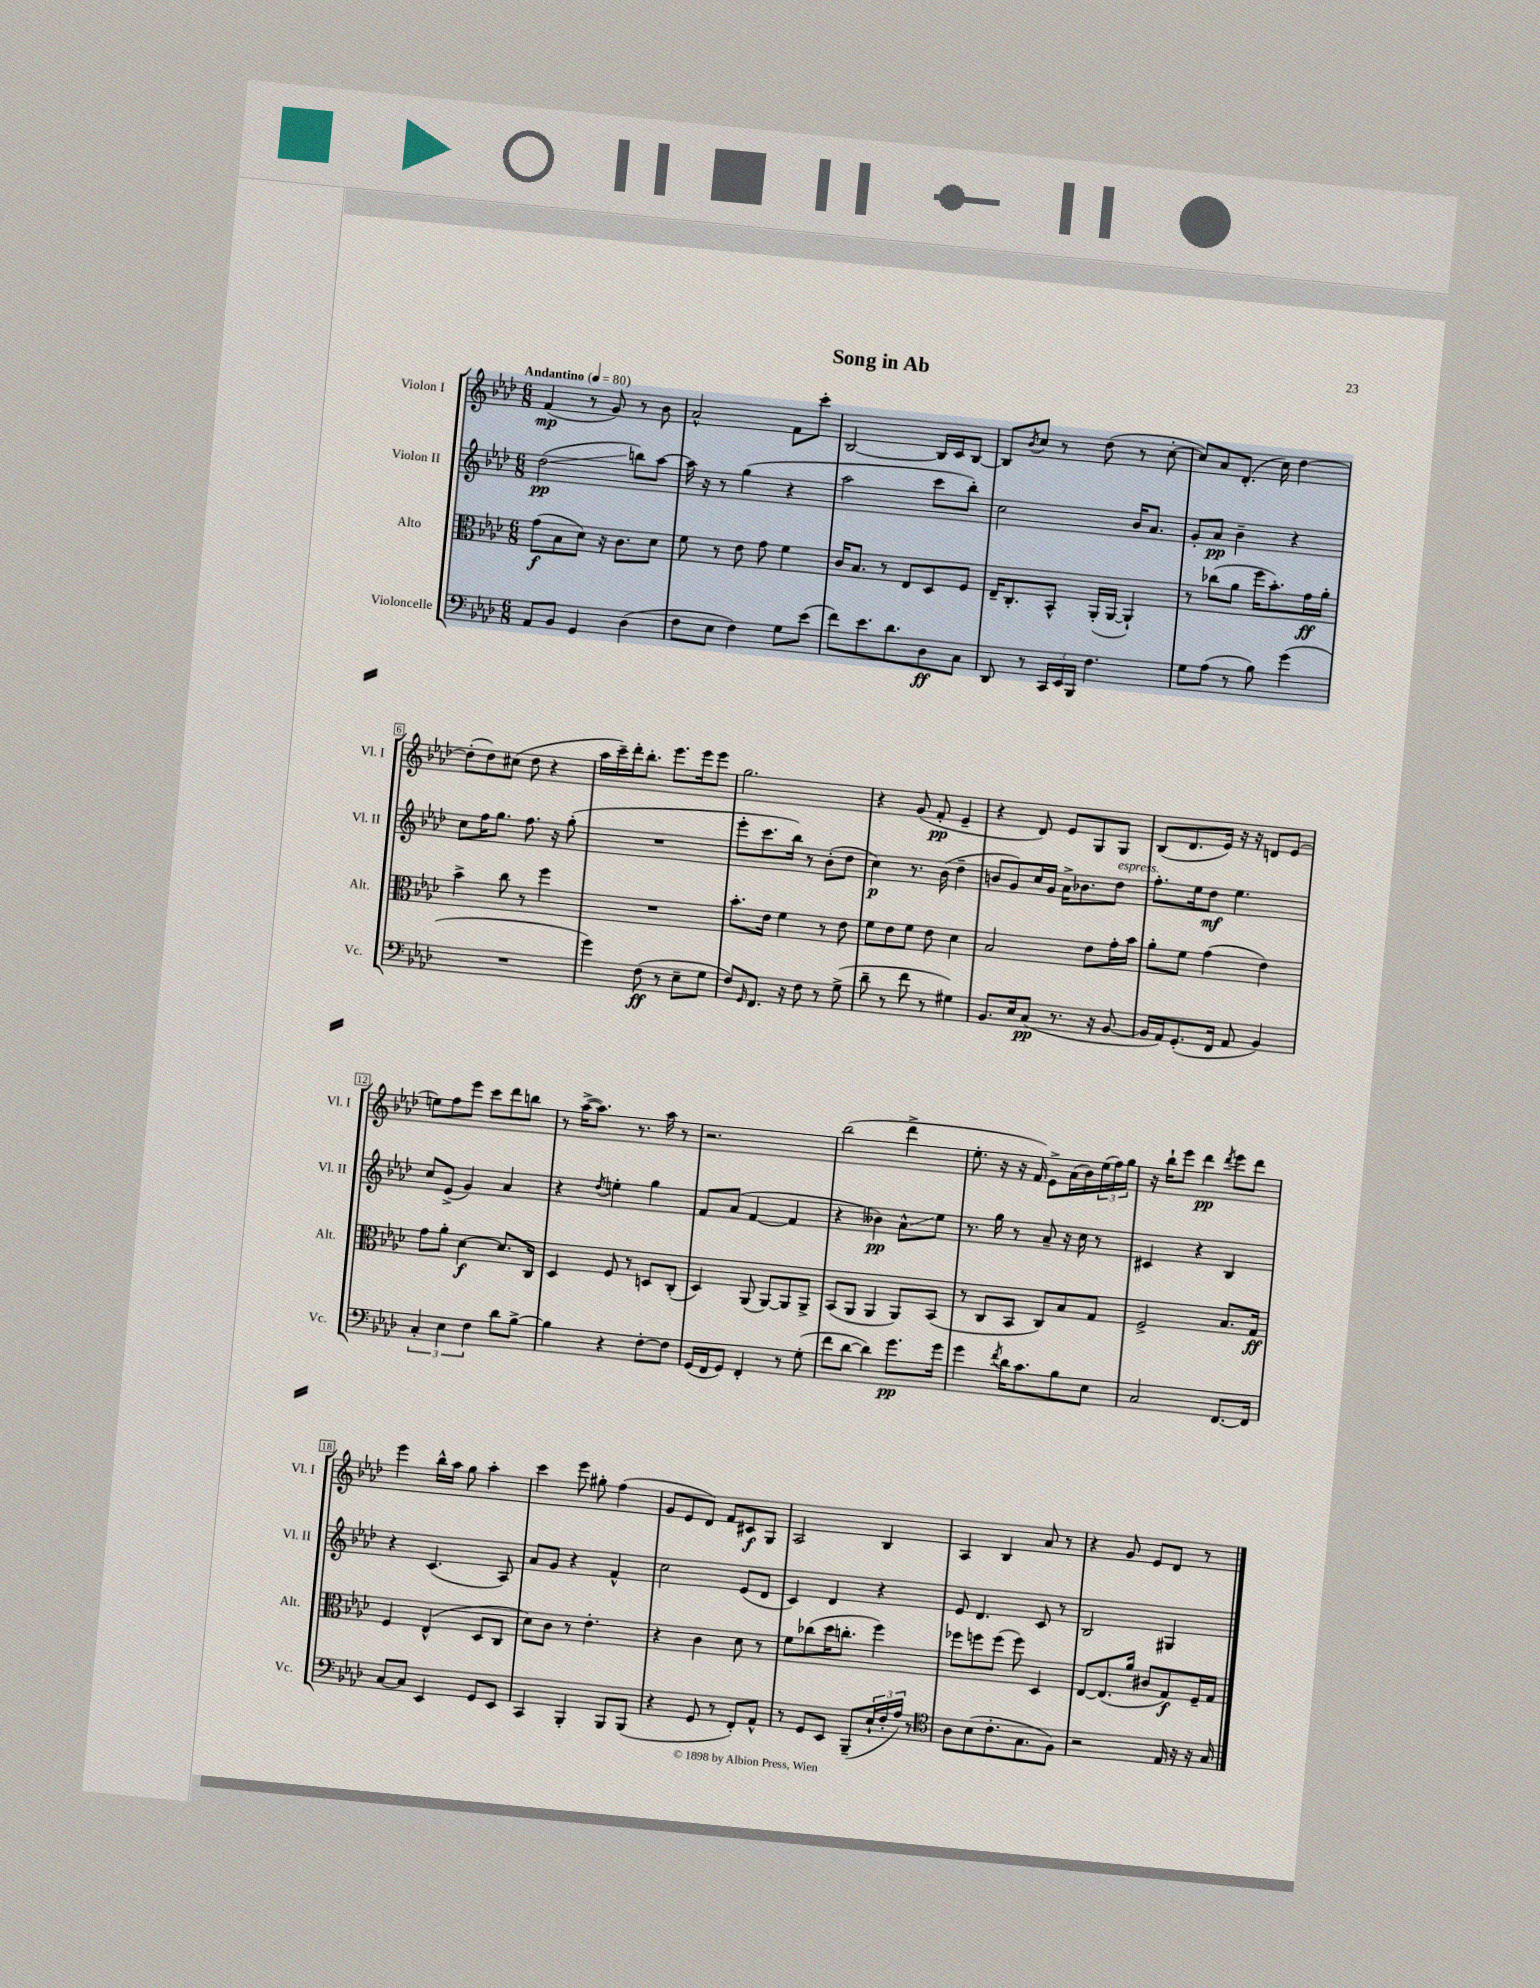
\header { title = "Song in Ab" }
<<
\new StaffGroup <<
\new Staff = "s0" \with { instrumentName = "Violon I" shortInstrumentName = "Vl. I" } {
    \clef treble \key aes \major \numericTimeSignature \time 6/8 \tempo "Andantino" 4 = 80
    f'4\mp( r8 g'8) r8 bes'8 |
    aes'2-^ f'8 c'''8-. |
    bes2~ bes16 c'16 bes8~ |
    bes8 \acciaccatura { bes'8 } c''8 r8 des''8( r8 c''8~-. |
    c''8) aes'8 des'8.-.( c''16) des''4~ |
    des''8-.( des''8) cis''8( des''8 r4 |
    aes''16 c'''16--) des'''16-. bes''8.-. ees'''8. ees'''16 ees'''8 |
    g''2. |
    r4 g'8( f'8-.\pp ees'4-- |
    r4 des'8) ees'8 g8 g8 |
    bes8( des'8. ees'16) r16 r16 d'8 ees'8( |
    e''8) f''8 ees'''8 c'''8 des'''8 b''8 |
    r8 aes''16~->( aes''8.) r8. aes''16 r8 |
    r2. |
    bes''2( des'''4-> |
    ees''8.-. r16 r16 f'16) ees'8-> aes'16( bes'16) \tuplet 3/2 { ees''16( f''16) g''16 } |
    r16 bes''16-! ees'''8 des'''4\pp \acciaccatura { des'''8 } ees'''8 des'''8 |
    ees'''4 bes''16-^ aes''16 g''8 aes''4-. |
    c'''4 ees'''8 gis''8-. f''4( |
    g'8 ees'8 des'8) f'8 cis'8\f g8 |
    aes2 bes4 |
    aes4 bes4 aes'8 r8 |
    r4 g'8 ees'8 des'8 r8 \bar "|." |
}
\new Staff = "s1" \with { instrumentName = "Violon II" shortInstrumentName = "Vl. II" } {
    \clef treble \key aes \major \numericTimeSignature \time 6/8
    des''2\glissando\pp( b''8) aes''8~ |
    aes''16 r16 r8 g''4( r4 |
    aes''2 c'''8 bes''8-.) |
    c''2 bes'16 aes'8. |
    g'8-. aes'8\pp bes'4-- r4 |
    c''8 f''16 g''8. f''8. r16 g''8-.( |
    R2. |
    ees'''8-. c'''8. bes''16) r8 bes'8-.( des''8 |
    c''4\p) r8. bes'16( des''4-- |
    b'8 g'8) c''16 g'16 aes'16-> bes'8. des''8^\markup { \italic "espress." } |
    f''8.-. ees''16 des''8\mf ees''4. |
    c''8 ees'8->( g'4) aes'4 |
    r4 \acciaccatura { des''8 } e''4-. g''4 |
    f'8 aes'8( f'4~ f'4 |
    r4 beses'4\pp) aes'8-^\glissando ees''8 |
    r8. g''16 r8 aes'8-- r16 c''16 r8 |
    cis'4 r4 bes4 |
    r4 c'4.( aes8) |
    aes'8 g'8 r4 f'4-^ |
    c''2 ees'8( des'8 |
    c'4) des'4 r4 |
    ees'8 des'4. c'8 r8 |
    bes2 gis4 \bar "|." |
}
\new Staff = "s2" \with { instrumentName = "Alto" shortInstrumentName = "Alt." } {
    \clef alto \key aes \major \numericTimeSignature \time 6/8
    g'8\f( bes8 des'8) r16 c'8. des'8 |
    f'8 r8 ees'8 g'8 f'4 |
    c'16 bes8. r8 ees8 des8 f8 |
    ees16-- c8.-. bes,8-^ aes,16-.( aes,16~ aes,4-!) |
    r8 ces''8( aes'8 f''16 bes'8.-.) g'16\ff aes'16-. |
    bes'4-> c''8 r8 f''4 |
    R2. |
    bes'8.-. ees'16 f'4 r8 ees'8 |
    f'8 ees'8 f'8 ees'8 des'4 |
    bes2 ees'8 g'16-. bes'16 |
    aes'8-. f'8 g'4( ees'4) |
    g'8 aes'8-. des'4~\f des'8. c16 |
    des4 f8 r8 d8 c8-.( |
    des4) aes,8( aes,8~) aes,8 aes,8-> |
    bes,8( aes,8 aes,4 aes,8) bes,8( |
    r8 c8 bes,8 c8) bes8 g8 |
    f2-> bes8. g16\ff |
    f4 ees4-^( des8 c8 |
    des'8) c'8 r8 ees'4.-. |
    r4 c'4 des'8 r8 |
    f'8 ces''8( des''16 c''8.-. f''4) |
    fes''8 f''8 f''8( f''8) des4 |
    ees8~ ees8.( aes'16 cis'8 g8\f) f16-- g16 \bar "|." |
}
\new Staff = "s3" \with { instrumentName = "Violoncelle" shortInstrumentName = "Vc." } {
    \clef bass \key aes \major \numericTimeSignature \time 6/8
    aes,8 bes,8 g,4 des4( |
    f8 ees8 f4) g8 ees'8( |
    f'8) ees'8. des'8. des8\ff c8 |
    des,8 r8 \tuplet 3/2 { c,16 ees,16 bes,,16 } f4. |
    g8 aes8( r8 bes8) g'4( |
    R2. |
    g'4) f8\ff( r8 ees8-- g8 |
    f8) \grace { g,16 } f,8. r16 f8 r8 g8->( |
    des'8-- r8 f'8 r8 gis4) |
    bes,8. ees16 c8\pp( r8. r16 bes,8~ |
    bes,16 aes,16) g,8.-.( f,16 aes,8 bes,4) |
    \tuplet 3/2 { c4-. ees4 f4 } des'8 bes8~-> |
    bes4 r4 f8~-. f8 |
    g,16( f,16 g,8) f,4-. r8 g8-.( |
    f'8 des'8~ des'4) g'8.\pp g'16 |
    g'4 \acciaccatura { f'8 } des'16 c'8. bes8 ees8 |
    c2 f,8.~ f,16 |
    c8~ c8 ees,4 g,8 ees,8 |
    c,4 bes,,4-. bes,,8 bes,,8( |
    r4 g,8 r8 f,8-.) aes,8-^ |
    r8 g,8 ees,8 bes,,8--( \tuplet 3/2 { ees16-! f16-. aes16) } r8 |
    \clef tenor aes8 bes8( c'8.-. g8. f8) |
    r2 ees16 r16 r16 g16 \bar "|." |
}
>>
>>
\layout { \context { \Score \override BarNumber.stencil = #(make-stencil-boxer 0.1 0.3 ly:text-interface::print) } }
